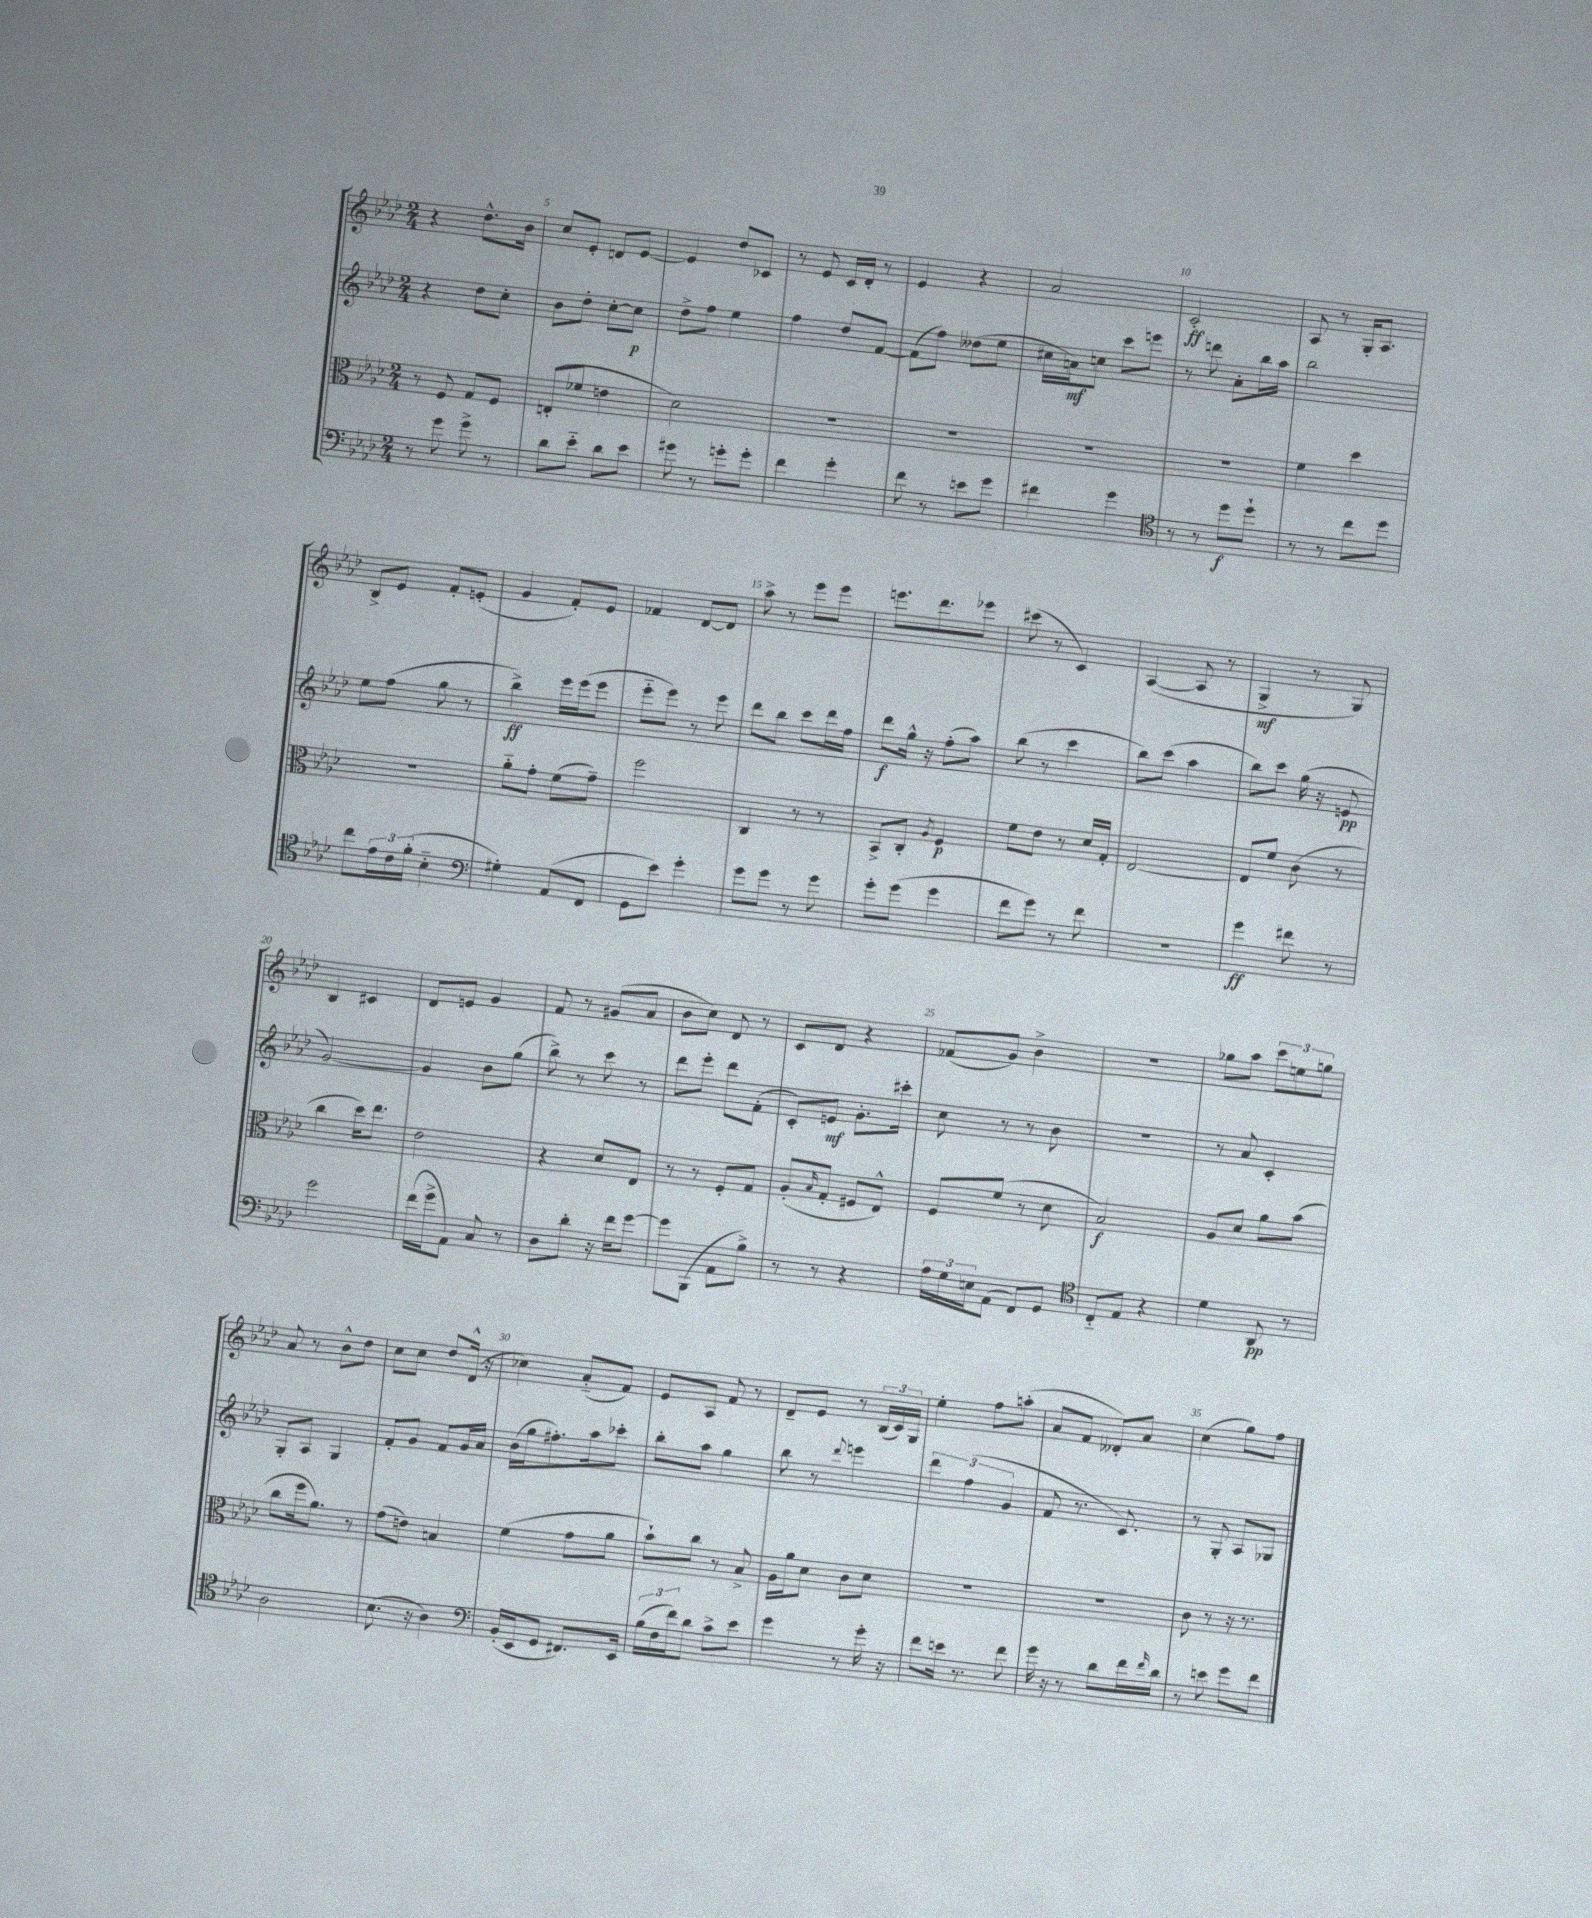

**kern	**kern	**kern	**kern
*staff4	*staff3	*staff2	*staff1
*clefF4	*clefC3	*clefG2	*clefG2
*k[b-e-a-d-]	*k[b-e-a-d-]	*k[b-e-a-d-]	*k[b-e-a-d-]
*M2/4	*M2/4	*M2/4	*M2/4
8r	8r	4r	4r
8g\	8F/	.	.
8g^\	8G/L	8dd-\L	8.dd-^^\L
8r	8F/J	8cc'\J	.
.	.	.	16b-\Jk
=	=	=	=
8d-\L	(8E'/L	8b-\L	8cc/L
8e-'~\J	8f-/J	8dd-'\J	8e-'/J
8d-\L	4e\	[8cc'\L	8d/L
8e-\J	.	8cc\]J	[8e-/J
=	=	=	=
8g#\	2d-\)	8dd-^\L	4e-/]
8r	.	8ff\J	.
8g'\L	.	4ee-\	8dd-/L
8g'\J	.	.	8c-/J
=	=	=	=
4f\	2r	4ff\	8r
.	.	.	8e-/
4g'\	.	8dd-/L	16c/LL
.	.	.	16d-'/JJ
.	.	[8f/J	8r
=	=	=	=
8f\	2r	(8f\]L	4e-/
8r	.	8ff\J)	.
8e\L	.	(8dd--\L	4r
8g\J	.	8ee-\J	.
=	=	=	=
4f#\	2r	16cc#\LL	2a-/
.	.	16a\J)	.
.	.	8cc\J	.
4g\	.	8ccc\L	.
.	.	8eee\J	.
=	=	=	=
*clefC4	*	*	*
8r	2r	8r	2c'/
8r	.	8ddd\	.
8dd-\L	.	8a-'\L	.
8dd-`\J	.	16bb-\L	.
.	.	16aa-\JJ	.
=	=	=	=
8r	4f\	2bb-\	8A-/
8r	.	.	8r
8cc\L	4dd-\	.	16G'/LK
.	.	.	8.A-/J
8dd-\J	.	.	.
=	=	=	=
8cc\L	2r	8ee-\L	8B-^/L
24e-\L	.	(8ff\J	8e-/J
24c\	.	.	.
(24f'\JJ	.	.	.
4B-'~\	.	8gg\	8f'/L
.	.	8r	(8e'/J
=	=	=	=
*clefF4	*	*	*
4G#'\)	8a-'~\L	4bb-^\)	4g/
.	8g'\J	.	.
(8AA-/L	(8f\L	16eee-\LL	8f'/L)
.	.	(16eee-\J	.
8FF/J	8g~\J)	8eee-\J	8e-/J
=	=	=	=
8GG\L	2ff\	8eee-'~\L	4f-/
8e-\J)	.	8eee-\J)	.
4g'\	.	8r	[8d-/L
.	.	8eee-\	8d-/]J
=	=	=	=
8g\L	4C/	8ddd-\L	8aa-^\
8g\J	.	8bb-\J	8r
8r	8r	8ccc\L	8eee-\L
8g\	8r	16ddd-\L	8eee-\J
.	.	16ff\JJ	.
=	=	=	=
8g'\L	8BB-^/L	8ddd-\L	8.eee\L
(8g\J	8C'/J	16gg^^\Jk	.
.	.	16r	8.ddd-\
.	8qA-/	.	.
4g\	4F/	(8ff'\L	.
.	.	8aa-\J)	8eee-\J
=	=	=	=
8f\L	8f\L	(8bb-\	(8ccc#\
8g\J)	8e-\J	8r	8r
8r	8r	4ccc\	4c/)
8f\	16d-/LL	.	.
.	16G'/JJ	.	.
=	=	=	=
2r	[2E-/	8bb-\L)	([4A-/
.	.	(8ccc\J	.
.	.	4aa-\	8A-/]
.	.	.	8r
=	=	=	=
4g\	8E-/]L	8bb-\L)	4G^/
.	8f/J	8ccc\J	.
8f#\	(8c\	(16gg\	8r
.	.	16r	.
8r	8r	8e/	8G/)
=	=	=	=
2g\	4cc\	[2g/)	4B-/
.	16dd-\LK)	.	4c#/
.	8.ee-\J	.	.
=	=	=	=
(16f\LL	2e-\	4g/]	8d-/L
16g^\J	.	.	.
8AA-\J)	.	.	8e/J
8C/	.	8b-\L	4g/
8r	.	(8gg\J	.
=	=	=	=
8D-\L	4r	8bb-^\)	8f/
8d-'\J	.	8r	8r
16r	8d-/L	8ccc\	(8g#/L
16f\LK	.	.	.
[8g\J	8E-/J	8r	8a-/J
=	=	=	=
8g\]L	8r	8ddd-\L	8b-\L
(8BBB-\J	8r	8eee-'\J	8cc\J)
8AA-\L	8F'/L	8ddd-\L	8d-/
8B-^\J)	8G/J	(8f'\J	8r
=	=	=	=
8r	(8A-'/L	8c'/L)	8c/L
.	16qqB-/	.	.
8r	8G'/J	8e/J	8d-/J
4r	8F#/L	8.g'\L	4r
.	8E-^^/J)	.	.
.	.	16ccc#'\Jk	.
=	=	=	=
24A-\LL	8F/L	8cc\	(8f-/L
24G\	.	.	.
24E\J	.	.	.
(8AA-\J	(8f/J	8r	8g/J)
8FF/L)	8r	8r	4b-^\
8GG/J	8d-\	8b-\	.
=	=	=	=
*clefC4	*	*	*
8C'~/L	2B-/)	2r	2r
8E-/J	.	.	.
4r	.	.	.
=	=	=	=
4d-\	8A-/L	8r	8gg-\L
.	8d-/J	8a-/	8aa-\J
8AA-/	8a-\L	4c'/	12ccc\L
.	.	.	12ee\
8r	(8b-\J	.	.
.	.	.	12gg\J
=	=	=	=
2A-\	8cc\L	8G'/L	8a-/
.	16ff\k	8A-/J	8r
.	8.a-\J)	.	.
.	.	4G/	8b-^^\L
.	8r	.	8dd-\J
=	=	=	=
(8.B-\	(8g\L	8f'/L	8cc\L
.	8e\J)	8g/J	8cc\J
16r	.	.	.
4A-\)	4B/	8f/L	8dd-/L
.	.	16g/L	(16d-^^/Jk
.	.	16a-/JJ	16r
=	=	=	=
*clefF4	*	*	*
(16BB-'/LL	(4f\	(16b-\LL	4cc-\)
16EE-/J	.	16gg\J	.
8GG/J	.	8.ff#'\)	.
8.FF#/L)	8g\L	.	(8a-'~/L
.	.	16aa-\k	.
.	8a-\J	8ccc-'\J	8f/J)
16EE-/Jk	.	.	.
=	=	=	=
(24B-\LL	8b-`\L)	8bb-'\L	8e-/L
24F\	.	.	.
24f\J)	.	.	.
8d-\J	8cc\J	8aa-\J	8A-/J
8c^\L	8r	4gg\	8f/
8e-\J	8B-^/	.	8r
=	=	=	=
4g\	16A-\LL	8bb-\	8d-~/L
.	16a-\J	.	.
.	8d-\J	8r	8e-/J
.	.	8qqddd-/	.
8r	8c\L	4eee\	8r
16g'\	8d-\J	.	(24B-/LL
.	.	.	24c/)
16r	.	.	.
.	.	.	24G/JJ
=	=	=	=
8f\L	2r	6ddd-\	4ee-'\
16e\Jk	.	.	.
.	.	(6ff\	.
8.r	.	.	.
.	.	.	8ff\L
.	.	6g/	.
8f\	.	.	(8aa'\J
=	=	=	=
16g\	2r	8f/	8a-/L
16r	.	.	.
8r	.	8.r	8f/J
8d-\L	.	.	8d--'/L)
.	.	8.c/)	.
16f\L	.	.	8a-/J
16qqf/	.	.	.
16d-\JJ	.	.	.
=	=	=	=
8r	8c\	8r	(4cc\
8e\	8r	8G'/	.
8g\L	16r	8A-/L	8gg\L)
.	8.r	.	.
8f\J	.	8G-/J	8ff\J
==	==	==	==
*-	*-	*-	*-
